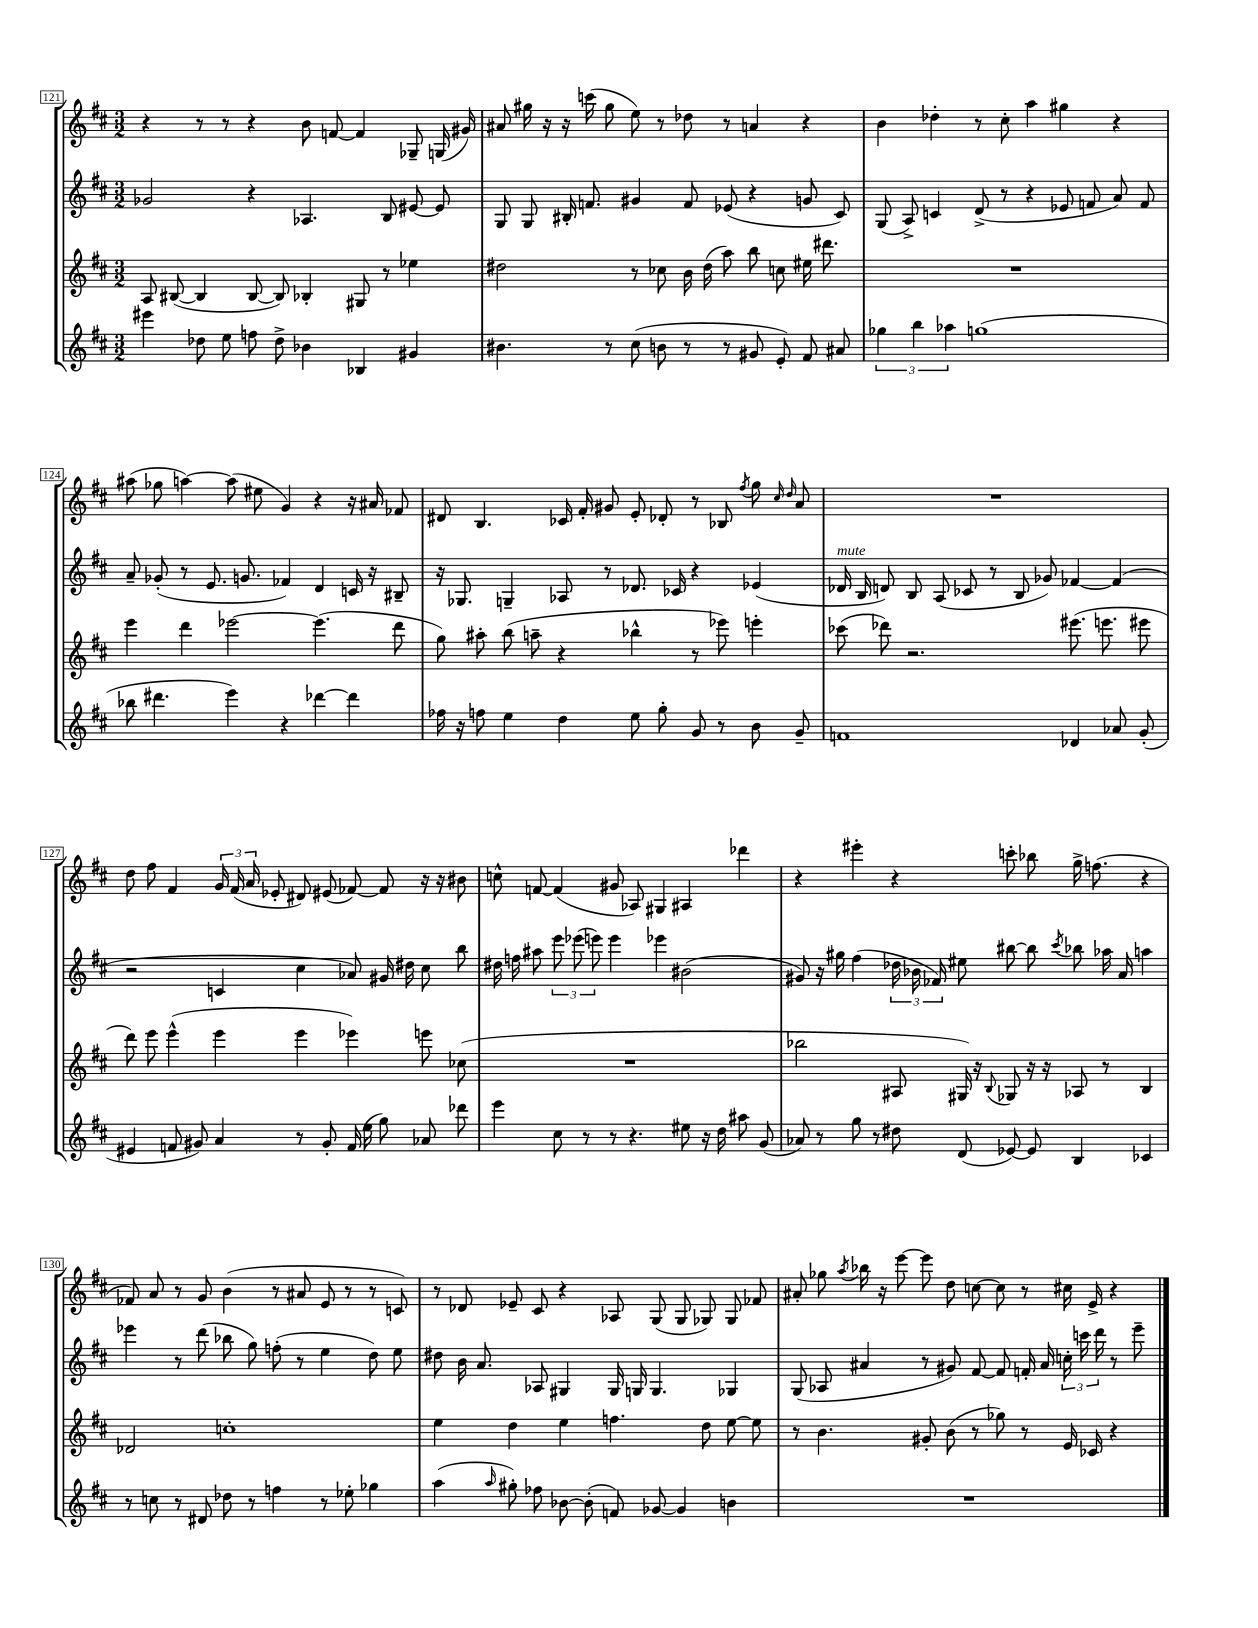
<<
\new StaffGroup <<
\new Staff = "s0" {
    \clef treble \key d \major \numericTimeSignature \time 3/2
    \autoBeamOff r4 r8 r8 r4 b'8 f'8~ f'4 ges8-- g16( gis'16) |
    ais'8 gis''16 r16 r16 c'''16( gis''8 e''8) r8 des''8 r8 a'4 r4 |
    b'4 des''4-. r8 cis''8-. a''4 gis''4 r4 |
    ais''8( ges''8 a''4~) a''8( eis''8 g'4) r4 r16 ais'16 fes'8 |
    dis'8 b4. ces'16 fis'16-. gis'8 e'8-. des'8-. r8 bes8 \acciaccatura { fis''8 } g''8 \grace { cis''16 d''16 } a'8 |
    R1. |
    d''8 fis''8 fis'4 \tuplet 3/2 { g'16 fis'16( a'16 } ees'8-. dis'8) eis'8( fes'8~) fes'8 r16 r16 bis'8 |
    c''8-^ f'8~ f'4( gis'8 aes8) gis4 ais4 des'''4 |
    r4 eis'''4-. r4 c'''8-. bes''8 g''16-> f''8.( r4 |
    fes'8) a'8 r8 g'8 b'4( r8 ais'8 e'8 r8 r8 c'8) |
    r8 des'8 ees'8-- cis'8 r4 aes8 g8( g8 ges8) ges8 fes'8 |
    ais'8-. ges''8 \acciaccatura { a''8 } bes''16 r16 e'''8~ e'''8 d''8 c''8~ c''8 r8 cis''16 e'16-> r4 \bar "|." |
}
\new Staff = "s1" {
    \clef treble \key d \major \numericTimeSignature \time 3/2
    \autoBeamOff ges'2 r4 aes4. b8 eis'8~ eis'8 |
    g8 g8 bis16-. f'8. gis'4 f'8 ees'8( r4 g'8 cis'8) |
    g8( a8->) c'4 d'8->( r8 r4 ees'8 f'8 a'8) f'8 |
    a'8-- ges'8-.( r8 e'8. g'8. fes'4) d'4 c'16 r16 bis8-- |
    r16 ges8. g4-- aes8 r8 des'8. ces'16 r4 ees'4( |
    des'16^\markup { \italic "mute" } b16 d'8) b8 a8( ces'8 r8 b8 ges'8) fes'4~ fes'4( |
    r2 c'4 cis''4 aes'8) gis'16 dis''16 cis''8 b''8 |
    dis''16 f''16 ais''8 \tuplet 3/2 { e'''8 ees'''8( e'''8) } e'''4 ees'''4 bis'2( |
    gis'8) r16 gis''16 fis''4( \tuplet 3/2 { des''16 bes'16 fes'16) } eis''8 bis''8~ bis''8 \acciaccatura { cis'''8 } bes''8 aes''16 a'16 a''4 |
    ees'''4 r8 d'''8( bes''8 g''8) f''8-.( r8 e''4 d''8) e''8 |
    dis''8 b'16 a'8. aes8 gis4 gis16 g16 g4. ges4 |
    g8( aes8 ais'4 r8 gis'8) fis'8~ fis'8 f'16-. ais'16 \tuplet 3/2 { c''16-. c'''16 d'''16 } r8 e'''8-- \bar "|." |
}
\new Staff = "s2" {
    \clef treble \key d \major \numericTimeSignature \time 3/2
    \autoBeamOff a8 bis8~( bis4 bis8~ bis8) bes4-. gis8 r8 ees''4 |
    dis''2 r8 ces''8 b'16 dis''16( a''8) b''8 c''8 eis''16 dis'''8. |
    R1. |
    e'''4 d'''4 ees'''2~ ees'''4.( d'''8 |
    g''8) ais''8-. b''8( a''8-- r4 bes''4-^ r8 ees'''8) e'''4-. |
    ces'''8( des'''8) r2. eis'''8.( e'''8. eis'''8 |
    d'''8) e'''8 e'''4-^( e'''4 e'''4 ees'''4) e'''8 ces''8( |
    R1. |
    bes''2 ais8 gis16) r16 \appoggiatura { b8 } ges8 r16 r16 aes8 r8 b4 |
    des'2 c''1-. |
    e''4 d''4 e''4 f''4. d''8 e''8~ e''8 |
    r8 b'4. gis'8-. b'8( r8 ges''8) r8 e'16 ces'16 r4 \bar "|." |
}
\new Staff = "s3" {
    \clef treble \key d \major \numericTimeSignature \time 3/2
    \autoBeamOff eis'''4 des''8 e''8 f''8 des''8-> bes'4 bes4 gis'4 |
    bis'4. r8 cis''8( b'8 r8 r8 gis'8 e'8-.) fis'8 ais'8 |
    \tuplet 3/2 { ges''4 b''4 aes''4 } g''1( |
    bes''8 dis'''4. e'''4) r4 des'''4~ des'''4 |
    fes''16 r16 f''8 e''4 d''4 e''8 g''8-. g'8 r8 b'8 g'8-- |
    f'1 des'4 aes'8 g'8-.( |
    eis'4 f'8 gis'8) a'4 r8 gis'8-. f'16( e''16 g''8) aes'8 des'''8 |
    e'''4 cis''8 r8 r8 r4. eis''8 r16 d''16 ais''8 g'8( |
    aes'8) r8 g''8 r8 dis''8 d'8( ees'8~) ees'8 b4 ces'4 |
    r8 c''8 r8 dis'8 des''8 r8 f''4 r8 ees''8-. ges''4 |
    a''4( \grace { a''16 } gis''8-.) fes''8 bes'8~ bes'8-.( f'8) ges'8~ ges'4 b'4 |
    R1. \bar "|." |
}
>>
>>
\layout { \context { \Score currentBarNumber = #121 \override BarNumber.stencil = #(make-stencil-boxer 0.1 0.3 ly:text-interface::print) } }
